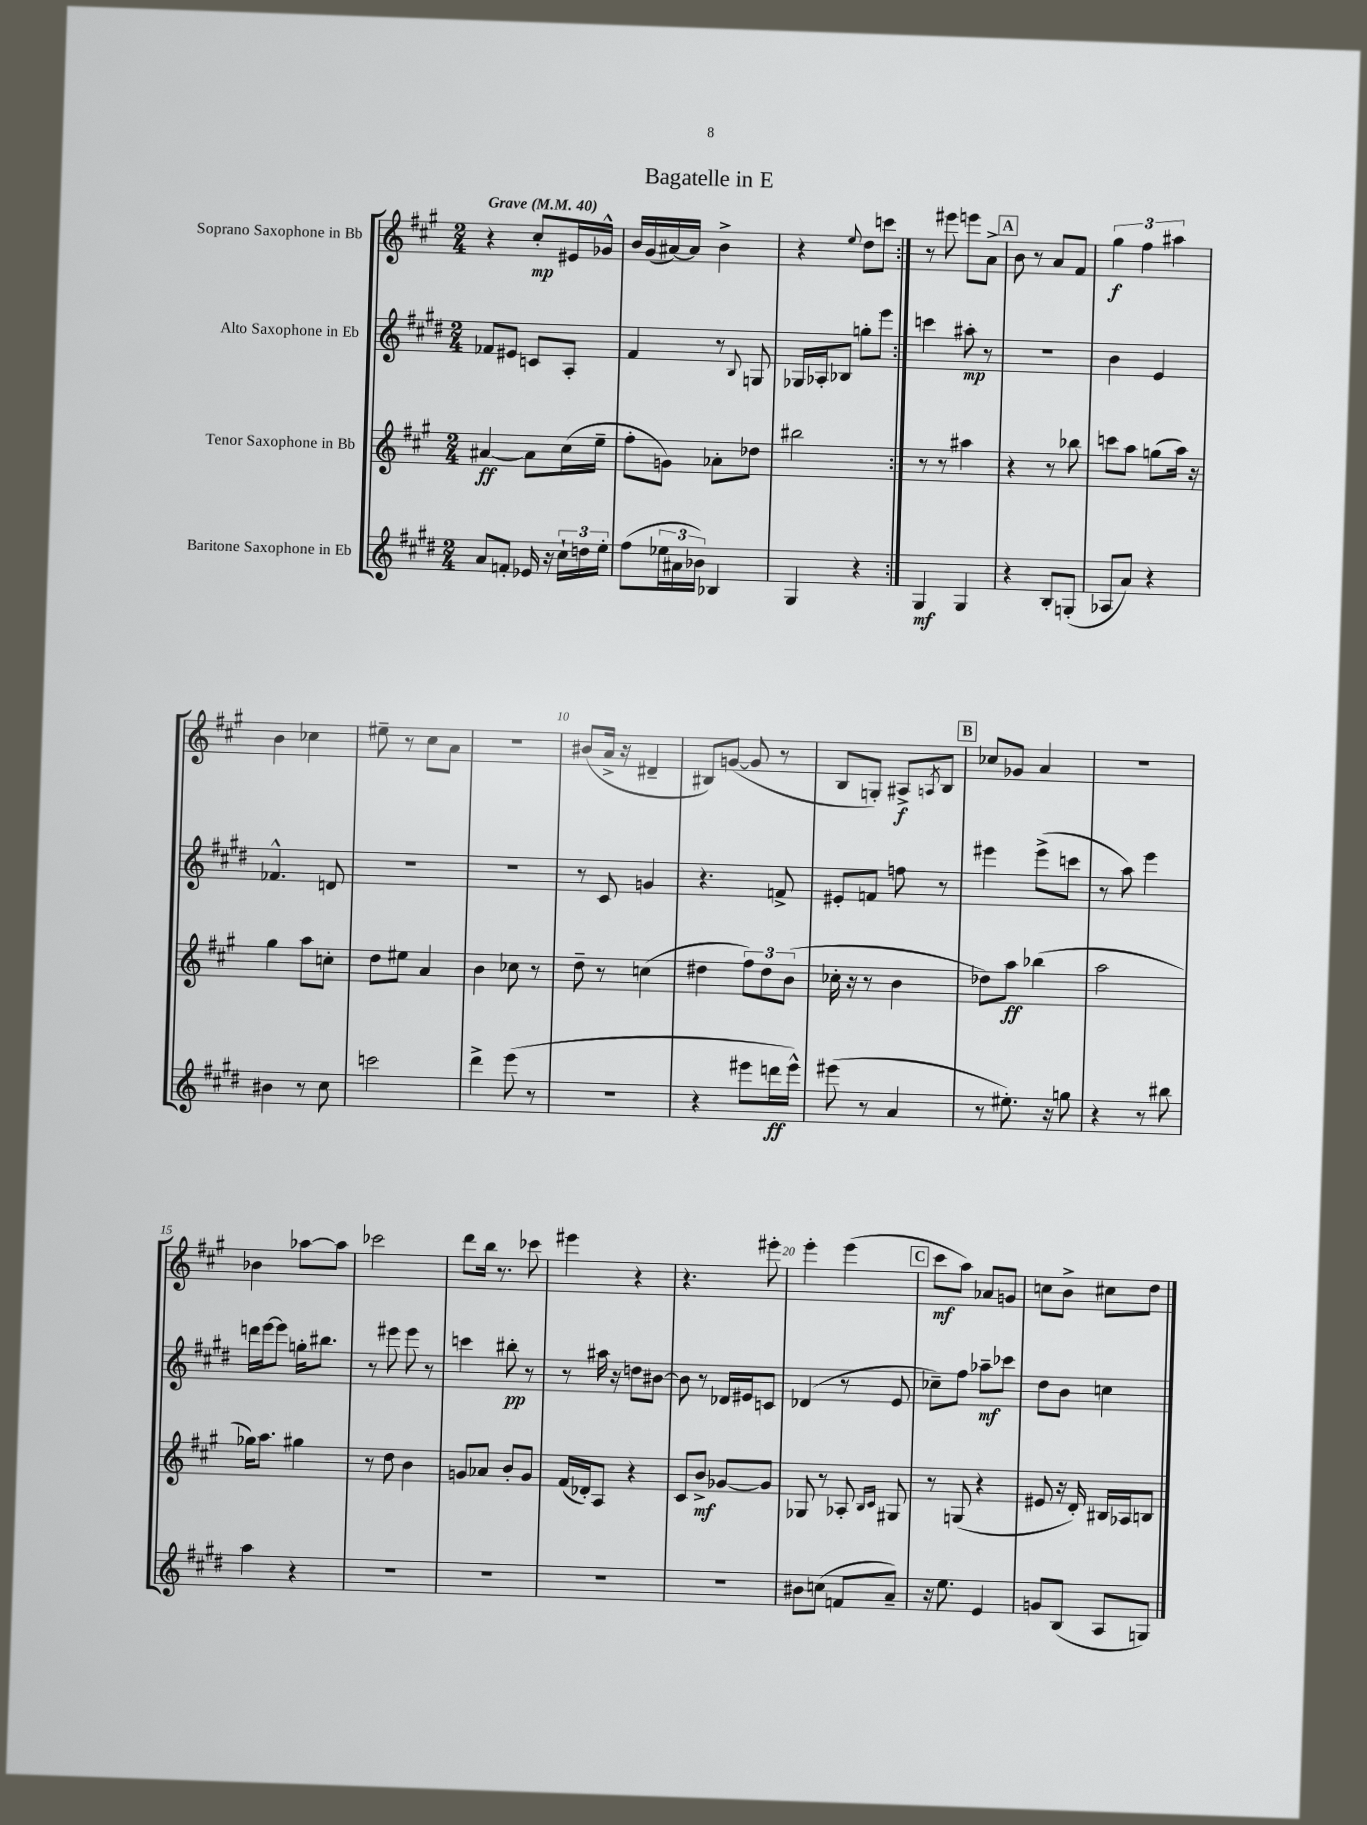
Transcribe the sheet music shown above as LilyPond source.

\header { title = "Bagatelle in E" }
<<
\new StaffGroup <<
\new Staff = "s0" \with { instrumentName = "Soprano Saxophone in Bb" } {
    \clef treble \key a \major \numericTimeSignature \time 2/4 \tempo "Grave" 4 = 40
    \repeat volta 2 { r4 cis''8-.\mp eis'16 ges'16-^ |
    b'16 gis'16( ais'16~) ais'16 b'4-> |
    r4 \appoggiatura { e''8 } d''8 c'''8 | }
    r8 eis'''8 e'''8 a'8-> |
    \mark \markup { \box "A" } b'8 r8 a'8 fis'8 |
    \tuplet 3/2 { gis''4\f fis''4 ais''4 } |
    b'4 ces''4 |
    eis''8-- r8 cis''8 a'8 |
    R2 |
    bis'8( a'16-> r16 dis'4-- |
    bis8) g'8~( g'8 r8 |
    b8 g8-.) ais8->\f \acciaccatura { a8 } b8 |
    \mark \markup { \box "B" } ces''8 ges'8 a'4 |
    r2 |
    bes'4 aes''8~ aes''8 |
    ces'''2 |
    d'''8 b''16 r8. ces'''8 |
    eis'''4 r4 |
    r4. eis'''8-. |
    e'''4-. e'''4( |
    \mark \markup { \box "C" } cis'''8\mf a''8) aes'8 g'8 |
    c''8 b'8-> cis''8 d''8 \bar "|." |
}
\new Staff = "s1" \with { instrumentName = "Alto Saxophone in Eb" } {
    \clef treble \key e \major \numericTimeSignature \time 2/4
    \repeat volta 2 { fes'8 eis'8 c'8 a8-. |
    fis'4 r8 \appoggiatura { b8 } g8 |
    ges16 aes16-. bes8 g''8-. e'''8 | }
    c'''4 ais''8-.\mp r8 |
    \mark \markup { \box "A" } R2 |
    b'4 e'4 |
    fes'4.-^ d'8 |
    R2 |
    R2 |
    r8 cis'8 g'4 |
    r4. f'8-> |
    eis'8-. f'8 f''8 r8 |
    \mark \markup { \box "B" } eis'''4 eis'''8->( c'''8 |
    r8 a''8) e'''4 |
    d'''16 e'''16~ e'''8 g''16-. bis''8. |
    r8 eis'''8 eis'''8 r8 |
    c'''4 bis''8-.\pp r8 |
    r8 ais''16 r16 d''8 bis'8~ |
    bis'8 r8 des'16 eis'16 c'8 |
    des'4( r8 e'8 |
    \mark \markup { \box "C" } ces''8--) fis''8 aes''8--\mf ces'''8 |
    dis''8 b'8 c''4 \bar "|." |
}
\new Staff = "s2" \with { instrumentName = "Tenor Saxophone in Bb" } {
    \clef treble \key a \major \numericTimeSignature \time 2/4
    \repeat volta 2 { ais'4~\ff ais'8 cis''16( e''16-- |
    fis''8-. g'8) aes'8-. des''8 |
    bis''2 | }
    r8 r8 ais''4 |
    \mark \markup { \box "A" } r4 r8 bes''8 |
    c'''8 a''8 g''8( a''16) r16 |
    gis''4 a''8 c''8-. |
    d''8 eis''8 a'4 |
    b'4 ces''8 r8 |
    d''8-- r8 c''4( |
    dis''4 \tuplet 3/2 { fis''8) dis''8 b'8( } |
    ces''16-. r16 r8 b'4 |
    \mark \markup { \box "B" } des''8) a''8\ff bes''4( |
    a''2 |
    ges''16) a''8. gis''4 |
    r8 d''8 b'4 |
    g'8 aes'8 b'8-. g'8 |
    fis'16( des'16-.) a8 r4 |
    cis'8 b'8->\mf ges'8~ ges'8 |
    ges8 r8 aes8-. \grace { b16 cis'16 } gis8 |
    \mark \markup { \box "C" } r8 g8( r4 |
    eis'8 r16 d'16-.) bis16 aes16 b8 \bar "|." |
}
\new Staff = "s3" \with { instrumentName = "Baritone Saxophone in Eb" } {
    \clef treble \key e \major \numericTimeSignature \time 2/4
    \repeat volta 2 { a'8 f'8-. ees'16 r16 \tuplet 3/2 { cis''16-! d''16 e''16-. } |
    fis''8( \tuplet 3/2 { ees''16 ais'16 bes'16) } bes4 |
    gis4 r4 | }
    gis4\mf gis4 |
    \mark \markup { \box "A" } r4 b8-. g8-.( |
    aes8 a'8) r4 |
    bis'4 r8 cis''8 |
    c'''2 |
    dis'''4-> e'''8( r8 |
    r2 |
    r4 eis'''8 d'''16\ff eis'''16-^) |
    eis'''8( r8 a'4 |
    \mark \markup { \box "B" } r8 eis''8.-.) r16 g''8 |
    r4 r8 bis''8 |
    a''4 r4 |
    R2 |
    R2 |
    R2 |
    R2 |
    bis'8 c''8( f'8 a'8--) |
    \mark \markup { \box "C" } r16 e''8. e'4 |
    g'8 b8( a8 g8) \bar "|." |
}
>>
>>
\layout { \context { \Score \override BarNumber.break-visibility = ##(#f #t #t) barNumberVisibility = #(every-nth-bar-number-visible 5) } }
